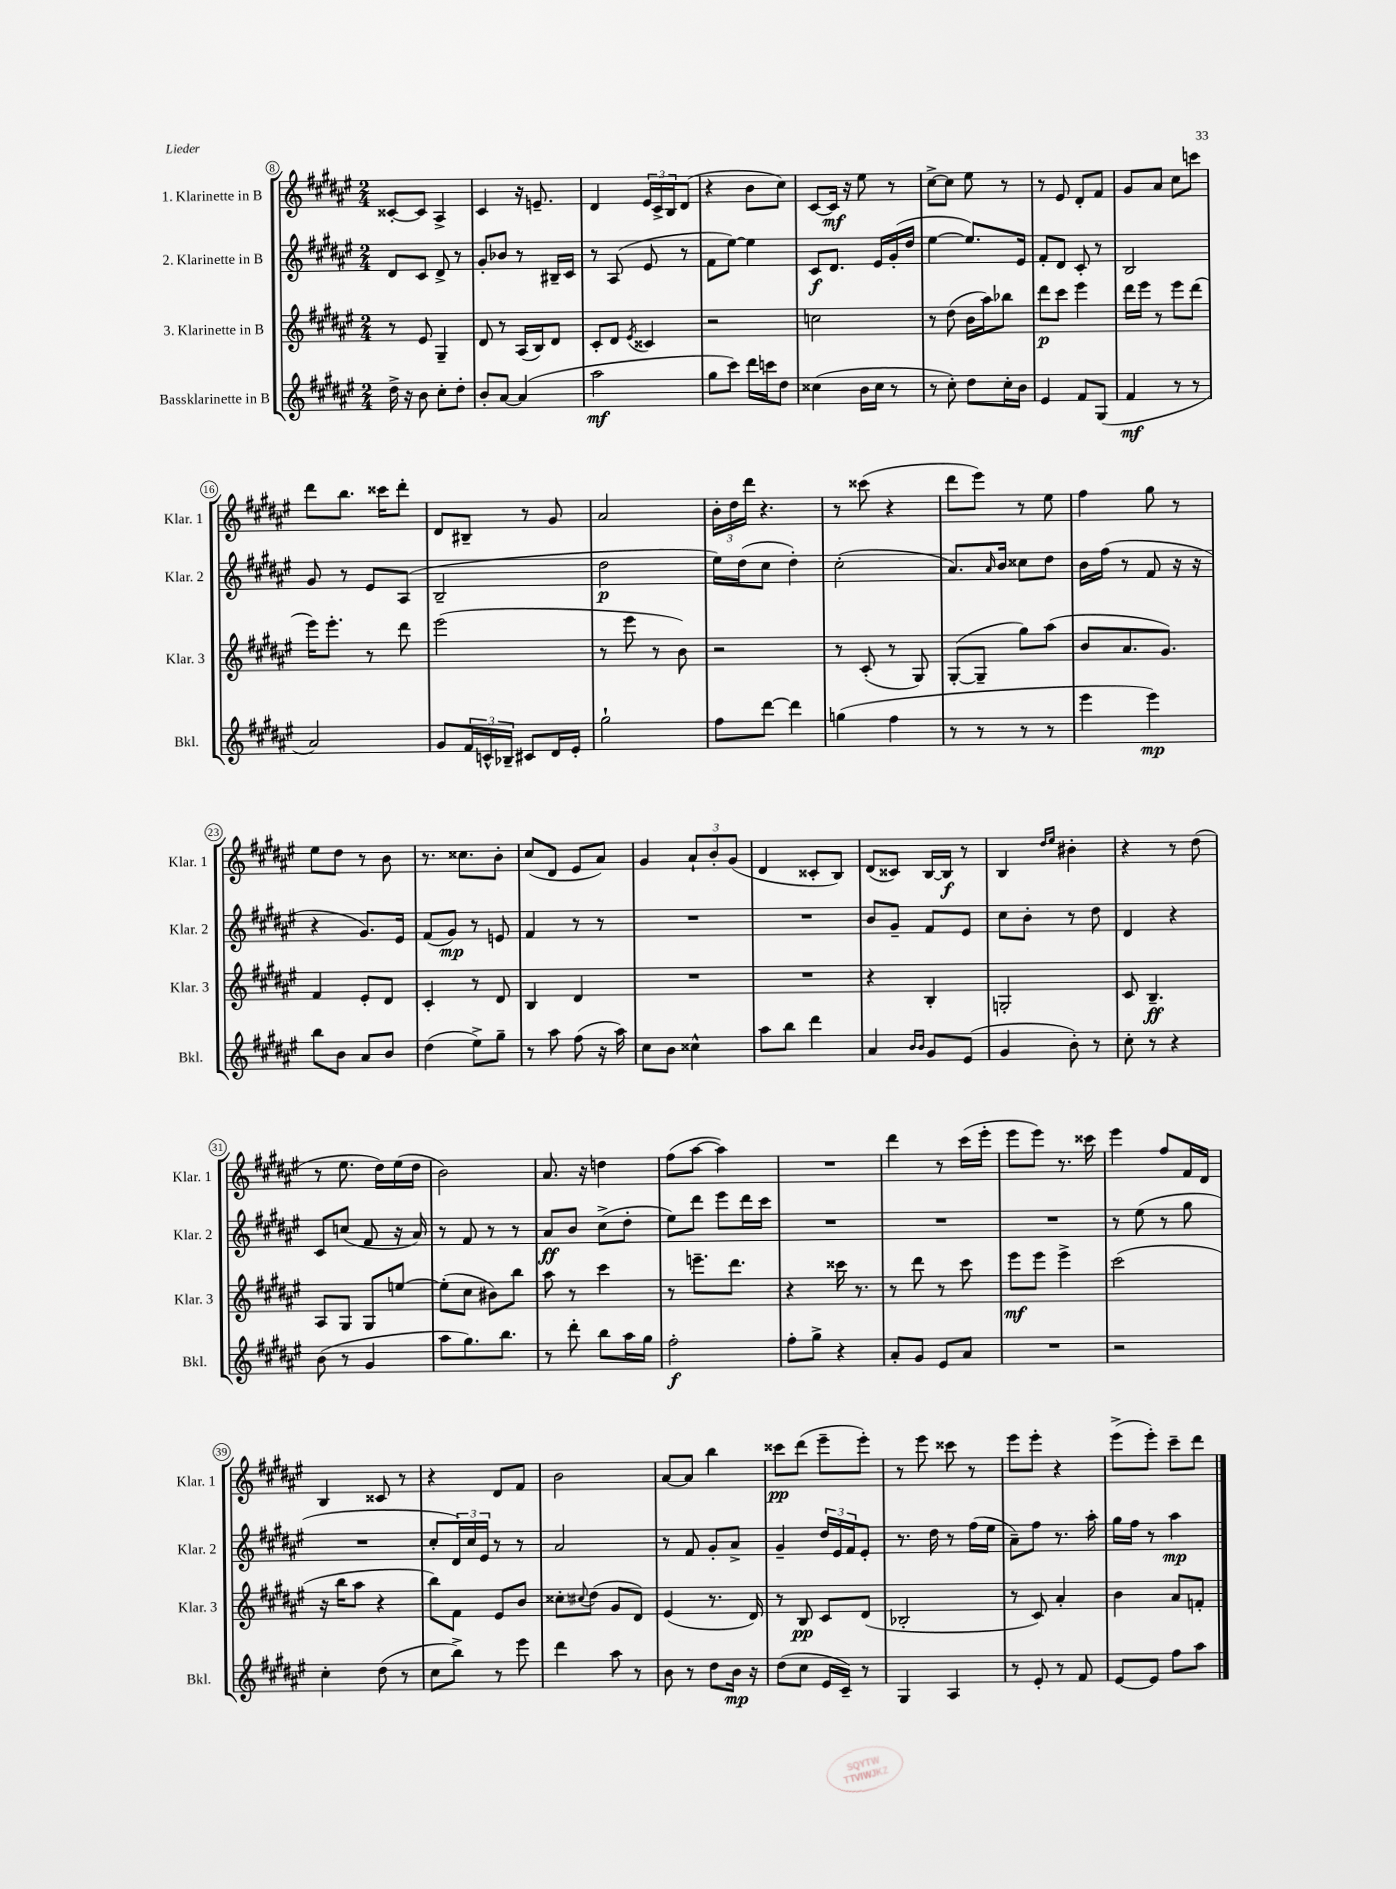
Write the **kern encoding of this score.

**kern	**kern	**kern	**kern
*staff4	*staff3	*staff2	*staff1
*clefG2	*clefG2	*clefG2	*clefG2
*k[f#c#g#d#a#e#]	*k[f#c#g#d#a#e#]	*k[f#c#g#d#a#e#]	*k[f#c#g#d#a#e#]
*M2/4	*M2/4	*M2/4	*M2/4
16dd#^\	8r	8d#/L	[8c##'/L
16r	.	.	.
8b\	8e#/	8c#/J	8c##/]J
8cc#'\L	4G#~/	8d#^/	4A#^/
8dd#'\J	.	8r	.
=	=	=	=
8b'/L	8d#/	8g#'/L	4c#/
[8a#/J	8r	8b-/J	.
(4a#/]	(16A#/LL	8r	16r
.	16B/J)	.	8.e~/
.	8d#/J	16B#~/LL	.
.	.	16c#/JJ	.
=	=	=	=
2aa#\	8c#'/L	8r	4d#/
.	8d#/J	(8A#/	.
.	8qe#/	.	.
.	4c##/	8e#/	24e#/LL
.	.	.	24c#^/
.	.	.	24B/J
.	.	8r	(8d#/J
=	=	=	=
8gg#\L	2r	8f#\L	4r
8ccc#\J)	.	[8ee#\J)	.
16ddd#\LL	.	4ee#\]	8b\L
16ccc\J	.	.	.
8dd#\J	.	.	8cc#\J)
=	=	=	=
(4cc##\	2cc\	8c#/L	[8c#/L
.	.	8.d#/J	16c#/]Jk
.	.	.	16r
16b\LL	.	.	8ee#\
16cc##\JJ	.	16e#/LL	.
8r	.	(16g#'/	8r
.	.	16dd#/JJ	.
=	=	=	=
8r	8r	[4ee#\	[8cc#^\L
8cc#'\)	(8dd#\	.	8cc#\]J
8dd#\L	16b\LL	8.ee#/]L)	8ee#\
.	16aa#\J)	.	.
16cc#'\L	8bb-\J	.	8r
16b\JJ	.	16e#/Jk	.
=	=	=	=
4e#/	8ddd#\L	8f#'/L	8r
.	8ccc#\J	8d#/J	8e#/
8f#/L	4eee#\	8c#'/	8d#'/L
(8G#/J	.	8r	8f#/J
=	=	=	=
4f#/	16ddd#\LL	2B/	8g#/L
.	16eee#\JJ	.	.
.	8r	.	8a#/J
8r	8eee#\L	.	8cc#\L
8r	(8ddd#\J	.	8ccc\J
=	=	=	=
2a#/)	16eee#\LK)	8g#/	8ddd#\L
.	8.eee#'\J	.	.
.	.	8r	8.bb\J
.	8r	8e#/L	.
.	.	.	16ccc##\LK
.	8ddd#\	(8A#/J	8ddd#'\J
=	=	=	=
8g#/L	(2eee#\	2B~/	8d#/L
24f#/L	.	.	8B#~/J
24c^^/	.	.	.
24B-~/JJ	.	.	.
8c#/L	.	.	8r
16d#/L	.	.	8g#/
16e#'/JJ	.	.	.
=	=	=	=
2gg#`\	8r	2dd#\	2a#/
.	8eee#\	.	.
.	8r	.	.
.	8b\)	.	.
=	=	=	=
8ff#\L	2r	16ee#\LL)	24b'\LL
.	.	.	24dd#\
.	.	(16dd#\J	.
.	.	.	24ddd#\JJ
[8ddd#\J	.	8cc#\J	4.r
4ddd#\]	.	4dd#'\)	.
=	=	=	=
(4gg\	8r	(2cc#'\	8r
.	(8c#'/	.	(8ccc##\
4ff#\	8r	.	4r
.	8G#/)	.	.
=	=	=	=
8r	([8G#'/L	8.a#/L)	8ddd#\L
8r	8G#~/]J	.	8eee#\J)
.	.	16qqa#/	.
.	.	16b/Jk	.
8r	8gg#\L)	8cc##\L	8r
8r	(8aa#\J	8dd#\J	8ee#\
=	=	=	=
4eee#\	8b/L	16b\LL	4ff#\
.	.	(16ff#\JJ	.
.	8.a#/	8r	.
4eee#\)	.	8f#/	8gg#\
.	8.g#/J)	.	.
.	.	16r	8r
.	.	16r	.
=	=	=	=
8bb\L	4f#/	4r	8ee#\L
8b\J	.	.	8dd#\J
8a#/L	8e#'/L	8.g#/L)	8r
8b/J	8d#/J	.	8b\
.	.	16e#/Jk	.
=	=	=	=
(4dd#\	4c#'/	(8f#/L	8.r
.	.	8g#/J)	.
.	.	.	8.cc##\L
8ee#^\L)	8r	8r	.
8gg#~\J	8d#/	8e/	8b'\J
=	=	=	=
8r	4B/	4f#/	(8cc#/L
8aa#\	.	.	8d#/J
(8ff#\	4d#/	8r	8e#/L
16r	.	8r	8a#/J)
16aa#\)	.	.	.
=	=	=	=
8cc#\L	2r	2r	4g#/
8b\J	.	.	.
4cc##^^\	.	.	12a#`/L
.	.	.	12b'/
.	.	.	(12g#/J
=	=	=	=
8aa#\L	2r	2r	4d#/
8bb\J	.	.	.
4ddd#\	.	.	8c##'/L
.	.	.	8B/J)
=	=	=	=
4a#/	4r	8b/L	(8d#/L
.	.	8g#~/J	8c##/J)
16qqb/LL	.	.	.
16qqb/JJ	.	.	.
8g#/L	4B'/	8f#/L	[16B/LL
.	.	.	16B/]JJ
(8e#/J	.	8e#/J	8r
=	=	=	=
4g#/	2G'/	8cc#\L	4B/
.	.	8b'\J	.
.	.	.	16qqdd#/LL
.	.	.	16qqee#/JJ
8b'\)	.	8r	4b#'\
8r	.	8dd#\	.
=	=	=	=
8cc#'\	8c#/	4d#/	4r
8r	4.B~/	.	.
4r	.	4r	8r
.	.	.	(8dd#\
=	=	=	=
(8b\	8A#/L	8c#/L	8r
8r	8G#/J	(8cc/J	8.ee#\
4g#/	8G#/L	8f#/	.
.	.	.	16dd#\LL)
.	[8ee/J	16r	(16ee#\
.	.	16a#/)	16dd#\JJ
=	=	=	=
8aa#\L	(8ee'\]L	8r	2b\)
8.gg#\)	8cc#\J	8f#/	.
.	8b#\L)	8r	.
8.bb\J	.	.	.
.	8bb\J	8r	.
=	=	=	=
8r	8aa#\	8a#/L	8.a#/
8ddd#'\	8r	8b/J	.
.	.	.	16r
8bb\L	4ccc#\	(8cc#^\L	4dd\
16aa#\L	.	8dd#'\J	.
16gg#\JJ	.	.	.
=	=	=	=
2ff#'\	8r	8ee#\L)	(8ff#\L
.	8.eee~\L	8ddd#\J	[8aa#\J
.	.	8eee#\L	4aa#\])
.	8.ddd#\J	.	.
.	.	16ddd#\L	.
.	.	16ccc#\JJ	.
=	=	=	=
8ff#'\L	4r	2r	2r
8gg#^\J	.	.	.
4r	16ccc##\	.	.
.	8.r	.	.
=	=	=	=
8a#'/L	8r	2r	4ddd#\
8g#/J	8ddd#\	.	.
8e#/L	8r	.	8r
8a#/J	8ccc#\	.	(16ccc#\LL
.	.	.	16eee#'\JJ
=	=	=	=
2r	8eee#\L	2r	8eee#\L
.	8eee#\J	.	8eee#\J)
.	4eee#^\	.	8.r
.	.	.	16ccc##\
=	=	=	=
2r	(2ccc#\	8r	4eee#\
.	.	(8ee#\	.
.	.	8r	8ff#/L
.	.	8gg#\	16f#/L
.	.	.	16d#/JJ
=	=	=	=
4cc#'\	16r	2r	4B/
.	16bb\LK	.	.
.	8aa#\J	.	.
(8dd#\	4r	.	8c##/
8r	.	.	8r
=	=	=	=
8cc#\L	8bb\L)	8cc#'/L	4r
8bb^\J)	8f#\J	24d#/L)	.
.	.	24cc#/	.
.	.	24e#/JJ	.
8r	8e#/L	8r	8d#/L
8eee#\	8b/J	8r	8f#/J
=	=	=	=
4ddd#\	8cc##'\L	2a#/	2b\
.	8qqcc#/	.	.
.	(8dd#\J	.	.
8aa#\	8g#/L	.	.
8r	8d#/J)	.	.
=	=	=	=
8b\	(4e#/	8r	[8a#/L
8r	.	8f#/	8a#/]J
8dd#\L	8.r	8g#'/L	4bb\
16b\Jk	.	8a#^/J	.
16r	16d#/)	.	.
=	=	=	=
(8dd#\L	8r	4g#~/	8ccc##\L
8cc#\J	8B/	.	(8ddd#\J
16e#/LL	8c#/L	24dd#/LL	8eee#~\L
.	.	24e#/	.
16c#~/JJ)	.	.	.
.	.	24f#/J	.
8r	(8d#/J	8e#'/J	8eee#'\J)
=	=	=	=
4G#/	2B-'/	8.r	8r
.	.	.	8eee#\
.	.	16dd#\	.
4A#/	.	8r	8ccc##\
.	.	(16ff#\LL	8r
.	.	16ee#\JJ	.
=	=	=	=
8r	8r	8a#~\L)	8eee#\L
8e#'/	8c#/)	8ff#\J	8eee#'\J
8r	4a#'/	8.r	4r
8f#/	.	.	.
.	.	16aa#'\	.
=	=	=	=
[8e#/L	4b\	16gg#\LL	(8eee#^\L
.	.	16ff#\JJ	.
8e#/]J	.	8r	8eee#'\J)
8ff#\L	8a#/L	4aa#\	8ccc#~\L
8aa#\J	8f'/J	.	8ddd#\J
==	==	==	==
*-	*-	*-	*-
